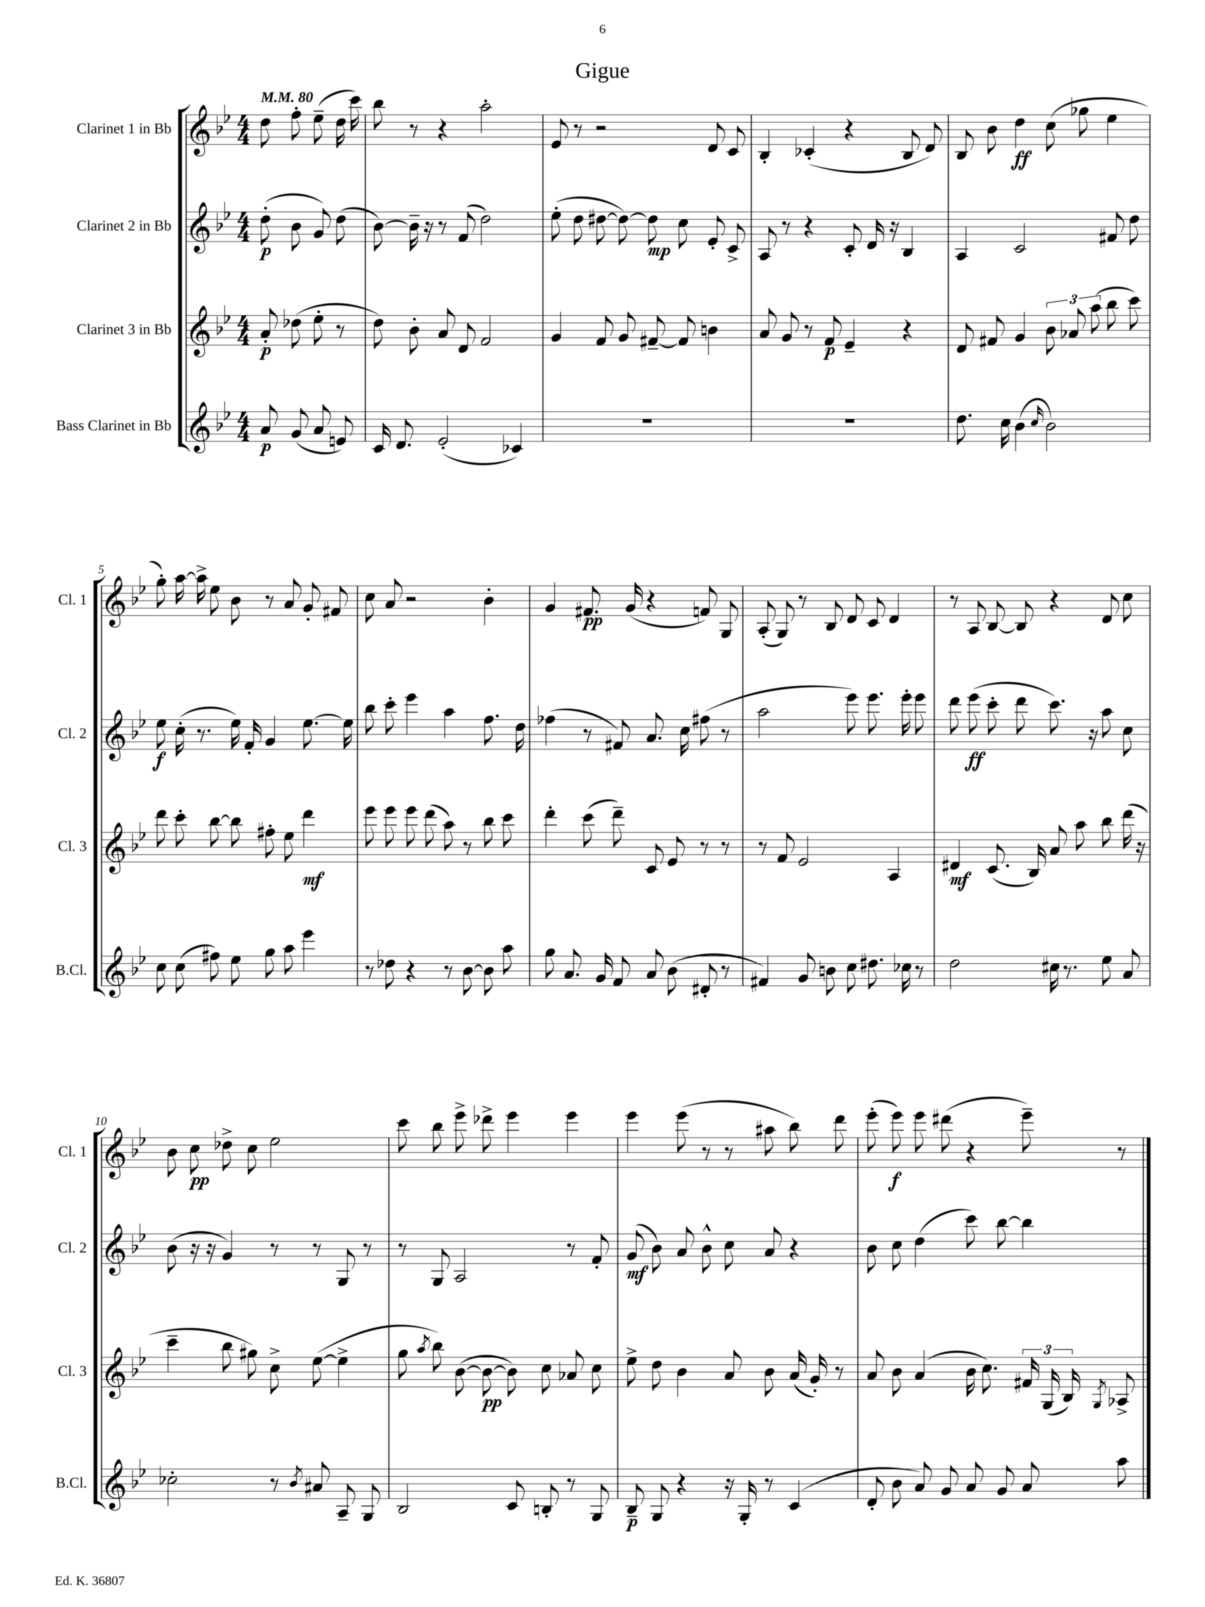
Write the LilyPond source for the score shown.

\header { title = "Gigue" }
<<
\new StaffGroup <<
\new Staff = "s0" \with { instrumentName = "Clarinet 1 in Bb" shortInstrumentName = "Cl. 1" } {
    \clef treble \key bes \major \numericTimeSignature \time 4/4 \partial 2 \tempo 4 = 80
    \autoBeamOff d''8 f''8-. ees''8--( d''16 c'''16) |
    bes''8 r8 r4 a''2-. |
    ees'8 r8 r2 d'8 c'8 |
    bes4-. ces'4-.( r4 bes8 d'8) |
    bes8 bes'8 d''4\ff c''8( ges''8 ees''4 |
    g''8-.) a''16~ a''16-> ees''8 bes'8 r8 a'8 g'8-. fis'8 |
    c''8 a'8 r2 bes'4-. |
    g'4 fis'8.\pp g'16( r4 f'8) g8 |
    a8-.( g8) r8 bes8 d'8 c'8 d'4 |
    r8 a8 bes8~ bes8 r4 d'8 c''8 |
    bes'8 c''8\pp des''8-> c''8 ees''2 |
    c'''8 bes''8 ees'''8-> des'''8-> ees'''4 ees'''4 |
    ees'''4 ees'''8( r8 r8 ais''8 bes''8) d'''8 |
    ees'''8-.( ees'''8\f) ees'''8 dis'''8( r4 ees'''8--) r8 \bar "|." |
}
\new Staff = "s1" \with { instrumentName = "Clarinet 2 in Bb" shortInstrumentName = "Cl. 2" } {
    \clef treble \key bes \major \numericTimeSignature \time 4/4 \partial 2
    \autoBeamOff d''8-.\p( bes'8 g'8) d''8( |
    bes'8~) bes'16-- r16 r8 f'8( d''2) |
    ees''8-.( d''8 dis''8~ dis''8~) dis''8\mp c''8 ees'8-. c'8-> |
    a8 r8 r4 c'8-. d'16 r16 bes4 |
    a4 c'2 fis'8 d''8 |
    ees''8\f c''16-.( r8. ees''16) f'16-. g'4 ees''8.~ ees''16 |
    bes''8 c'''8-. ees'''4 a''4 f''8. d''16 |
    fes''4( r8 fis'8) a'8. c''16 fis''8( r8 |
    a''2 ees'''8) ees'''8. ees'''16-. ees'''8 |
    d'''8 ees'''8\ff( c'''8-. d'''8 c'''8.) r16 a''8 c''8 |
    bes'8( r16 r16 g'4) r8 r8 g8 r8 |
    r8 g8 a2 r8 f'8-. |
    g'8\mf( bes'8) a'8 bes'8-^ c''8 a'8 r4 |
    bes'8 c''8 d''4( c'''8) bes''8~ bes''4 \bar "|." |
}
\new Staff = "s2" \with { instrumentName = "Clarinet 3 in Bb" shortInstrumentName = "Cl. 3" } {
    \clef treble \key bes \major \numericTimeSignature \time 4/4 \partial 2
    \autoBeamOff a'8-.\p des''8( ees''8-. r8 |
    d''8) bes'8-. a'8 d'8 f'2 |
    g'4 f'8 g'8 fis'8~-- fis'8 b'4 |
    a'8 g'8 r8 f'8\p ees'4-- r4 |
    d'8 fis'8 g'4 \tuplet 3/2 { bes'8 aes'8 a''8( } bes''8 c'''8) |
    d'''8 c'''8-. bes''8~ bes''8 fis''8-. ees''8 d'''4\mf |
    ees'''8 ees'''8 ees'''8 d'''8( a''8) r8 bes''8 c'''8 |
    d'''4-. c'''8( d'''8--) c'8 ees'8 r8 r8 |
    r8 f'8 ees'2 a4 |
    dis'4\mf c'8.( bes16) a'8 a''8 bes''8 d'''16( r16 |
    c'''4-- bes''8 gis''8) c''8-> ees''8~( ees''4-> |
    g''8 \acciaccatura { a''8 } bes''8) bes'8~( bes'8~\pp bes'8) c''8 aes'8 c''8 |
    ees''8-> d''8 bes'4 a'8 bes'8 a'16( g'16-.) r8 |
    a'8 bes'8 a'4( bes'16 c''8.) \tuplet 3/2 { fis'16 g16( bes16) } \acciaccatura { g8 } aes8-> \bar "|." |
}
\new Staff = "s3" \with { instrumentName = "Bass Clarinet in Bb" shortInstrumentName = "B.Cl." } {
    \clef treble \key bes \major \numericTimeSignature \time 4/4 \partial 2
    \autoBeamOff a'8\p g'8( a'8 e'8) |
    c'16 d'8. ees'2-.( ces'4) |
    R1 |
    R1 |
    d''8. c''16 bes'4( \grace { c''16 } bes'2) |
    c''8 c''8( fis''8) ees''8 g''8 a''8 ees'''4 |
    r8 des''8 r4 r8 bes'8~ bes'8 a''8 |
    g''8 a'8. g'16 f'8 a'8 bes'8( dis'8-. r8 |
    fis'4) g'8 b'8 c''8 dis''8. ces''16 r8 |
    d''2 cis''16 r8. ees''8 a'8 |
    ces''2-. r8 \acciaccatura { bes'8 } ais'8 a8-- g8 |
    bes2 c'8 b8-. r8 g8 |
    bes8--\p g8 r4 r16 g16-. r8 c'4( |
    d'8-. bes'8 a'8) g'8 a'8 g'8 a'8 a''8 \bar "|." |
}
>>
>>
